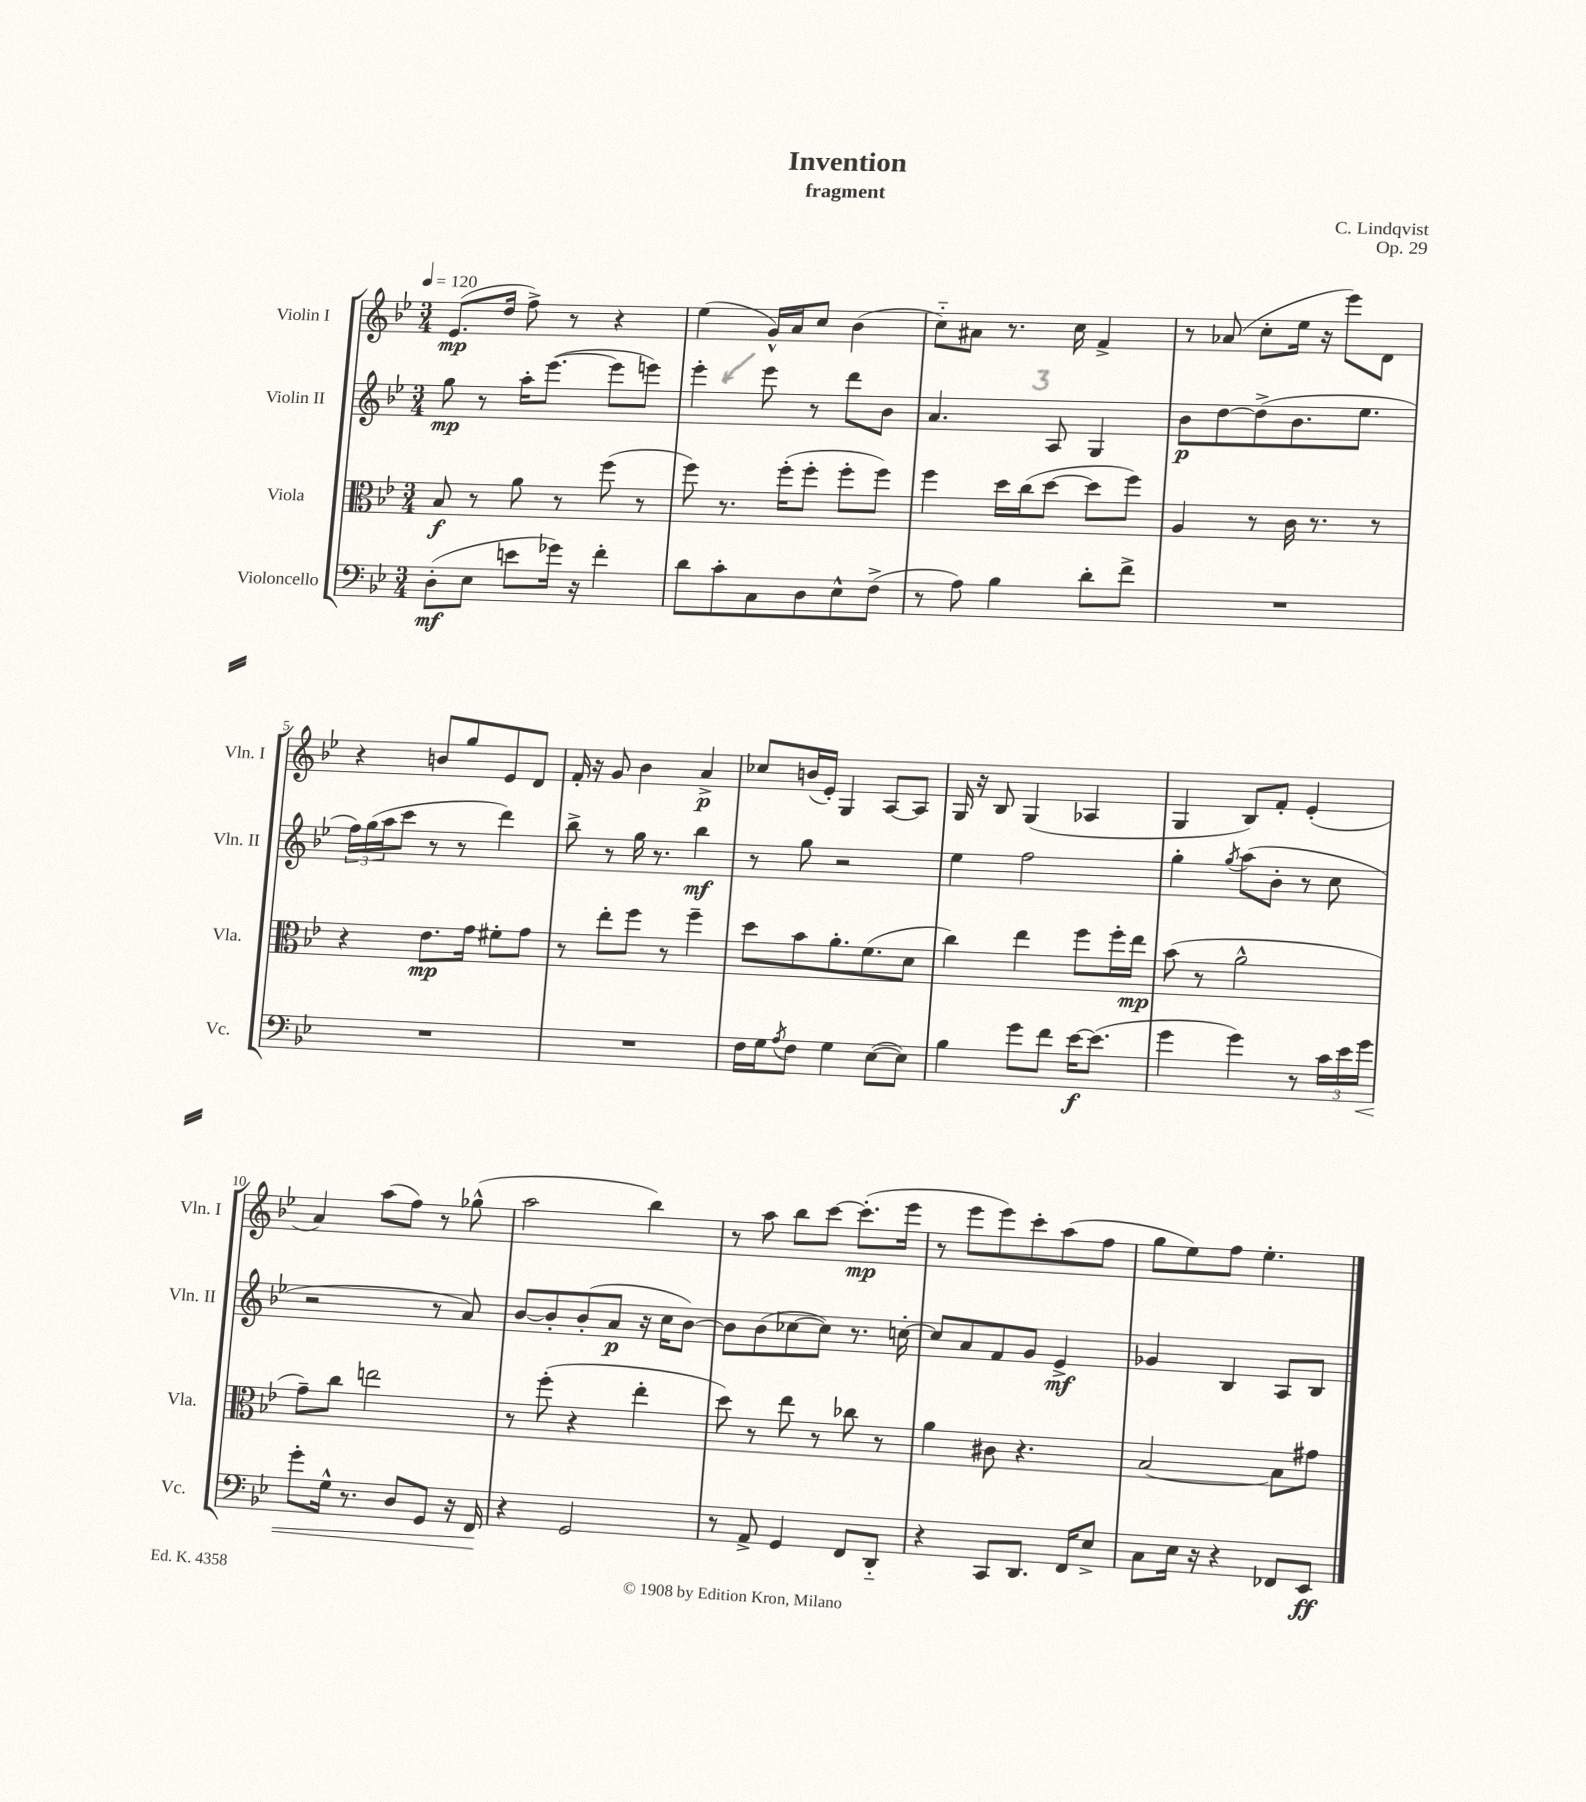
\header { title = "Invention" composer = "C. Lindqvist" subtitle = "fragment" opus = "Op. 29" }
<<
\new StaffGroup <<
\new Staff = "s0" \with { instrumentName = "Violin I" shortInstrumentName = "Vln. I" } {
    \clef treble \key bes \major \numericTimeSignature \time 3/4 \tempo 4 = 120
    ees'8.\mp( d''16 f''8->) r8 r4 |
    ees''4( g'16-^) a'16 c''8 bes'4( |
    c''8-_) ais'8 r8. c''16 f'4-> |
    r8 aes'8( c''8-. ees''16 r16 ees'''8) d'8 |
    r4 b'8 g''8 ees'8 d'8 |
    f'16-. r16 g'8 bes'4 a'4->\p |
    ces''8 b'16( ees'16-.) g4 a8~ a8 |
    g16 r16 bes8 g4( aes4 |
    g4 bes8) f'8-. ees'4-.( |
    a'4) a''8( f''8) r8 ges''8-^( |
    a''2 bes''4) |
    r8 a''8 bes''8 c'''8~ c'''8.-.\mp( ees'''16 |
    r8 ees'''8 ees'''8) c'''8-. a''8( f''8 |
    g''8 ees''8) f''8 ees''4.-. \bar "|." |
}
\new Staff = "s1" \with { instrumentName = "Violin II" shortInstrumentName = "Vln. II" } {
    \clef treble \key bes \major \numericTimeSignature \time 3/4
    g''8\mp r8 a''16-. ees'''8.~( ees'''8 e'''8) |
    ees'''4-. ees'''8 r8 d'''8 bes'8 |
    a'4. a8 g4 |
    bes'8\p d''8~ d''8->( bes'8. ees''8. |
    \tuplet 3/2 { f''16) g''16( a''16 } c'''8 r8 r8 d'''4) |
    bes''8-> r8 g''16 r8. bes''4\mf |
    r8 g''8 r2 |
    ees''4 f''2 |
    g''4-. \acciaccatura { g''8 } a''8( bes'8-. r8 c''8 |
    r2 r8 a'8) |
    bes'8~ bes'8-. bes'8-.( a'8\p r16 c''16 bes'8~) |
    bes'8 bes'8( ces''8~ ces''8) r8. c''16~-. |
    c''8 a'8 f'8 g'8 ees'4->\mf |
    ges'4 bes4 a8 bes8 \bar "|." |
}
\new Staff = "s2" \with { instrumentName = "Viola" shortInstrumentName = "Vla." } {
    \clef alto \key bes \major \numericTimeSignature \time 3/4
    bes8\f r8 a'8 r8 f''8( r8 |
    f''8) r8. f''16-.( f''8-. f''8-. f''8) |
    f''4 d''16 c''16( d''8~ d''8 f''8) |
    a4 r8 c'16 r8. r8 |
    r4 ees'8.\mp g'16 fis'8-. g'8 |
    r8 ees''8-. f''8 r8 f''4-- |
    d''8 bes'8 a'8.-. f'8.( d'8 |
    c''4) ees''4 f''8 f''16-. ees''16\mp |
    bes'8( r8 a'2-^ |
    g'8--) c''8 e''2 |
    r8 f''8-.( r4 ees''4-. |
    d''8) r8 ees''8 r8 ces''8 r8 |
    a'4 cis'8 r4. |
    bes2~ bes8 gis'8 \bar "|." |
}
\new Staff = "s3" \with { instrumentName = "Violoncello" shortInstrumentName = "Vc." } {
    \clef bass \key bes \major \numericTimeSignature \time 3/4
    d8-.\mf( ees8 e'8 ges'16) r16 f'4-. |
    d'8 c'8-. c8 d8 ees8-^ f8->( |
    r8 a8) bes4 d'8-. f'8-> |
    R2. |
    R2. |
    R2. |
    f16 g16 \acciaccatura { a8 } f8 g4 ees8~( ees8) |
    bes4 g'8 f'8 ees'16~\f ees'8.( |
    g'4 g'4) r8 \tuplet 3/2 { c'16 ees'16 g'16\< } |
    g'8-. g16-^ r8. d8 g,8 r16 f,16\! |
    r4 g,2 |
    r8 a,8-> g,4 f,8 d,8-_ |
    r4 c,8 d,8. f,16 ees8-> |
    c8 ees16 r16 r4 fes,8 ees,8\ff \bar "|." |
}
>>
>>
